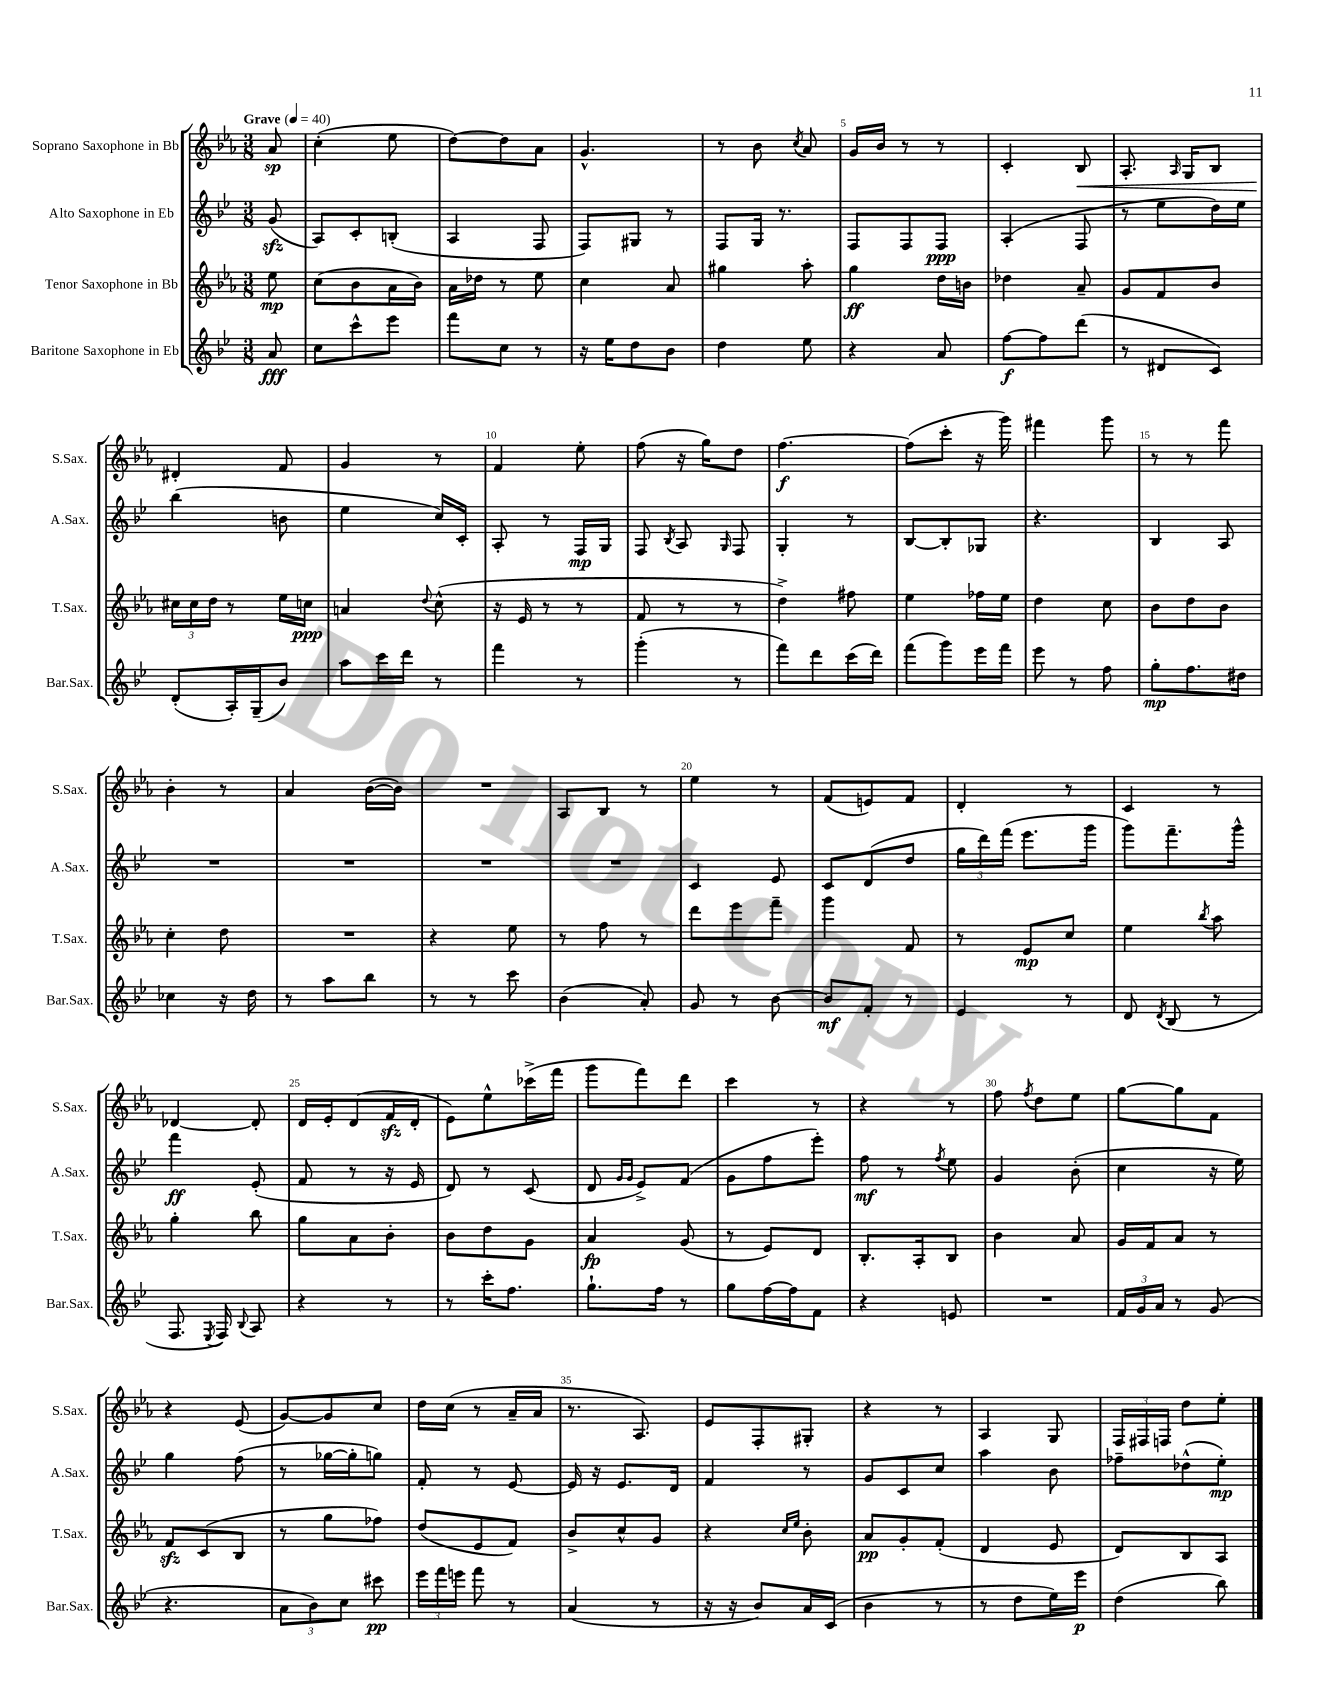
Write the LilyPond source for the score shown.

<<
\new StaffGroup <<
\new Staff = "s0" \with { instrumentName = "Soprano Saxophone in Bb" shortInstrumentName = "S.Sax." } {
    \clef treble \key ees \major \numericTimeSignature \time 3/8 \partial 8 \tempo "Grave" 4 = 40
    \autoBeamOff aes'8\sp |
    c''4-.( ees''8 |
    d''8[~) d''8 aes'8] |
    g'4.-^ |
    r8 bes'8 \acciaccatura { c''8 } aes'8 |
    g'16[ bes'16] r8 r8 |
    c'4-. bes8\< |
    aes8.-. \grace { aes16 } g16[ bes8] |
    dis'4-.\! f'8 |
    g'4 r8 |
    f'4 ees''8-. |
    f''8( r16 g''16[) d''8] |
    f''4.~\f |
    f''8[( c'''8]-. r16 g'''16) |
    fis'''4 g'''8 |
    r8 r8 f'''8 |
    bes'4-. r8 |
    aes'4 bes'16[~( bes'16]) |
    R4. |
    aes8[ bes8] r8 |
    ees''4 r8 |
    f'8[( e'8) f'8] |
    d'4-. r8 |
    c'4 r8 |
    des'4~ des'8-. |
    d'16[ ees'16-. d'8( f'16\sfz d'16]-. |
    ees'8[) ees''8-^ ces'''16->( f'''16] |
    g'''8[ f'''8) d'''8] |
    c'''4 r8 |
    r4 r8 |
    f''8 \acciaccatura { f''8 } d''8[ ees''8] |
    g''8[~ g''8 f'8] |
    r4 ees'8( |
    g'8[~) g'8 c''8] |
    d''16[ c''16]( r8 aes'16[-- aes'16] |
    r8. aes8.) |
    ees'8[ f8-. gis8]-. |
    r4 r8 |
    aes4 g8 |
    \tuplet 3/2 { f16[ fis16 f16] } d''8[ ees''8]-. \bar "|." |
}
\new Staff = "s1" \with { instrumentName = "Alto Saxophone in Eb" shortInstrumentName = "A.Sax." } {
    \clef treble \key bes \major \numericTimeSignature \time 3/8 \partial 8
    \autoBeamOff g'8\sfz( |
    a8[) c'8-. b8]-.( |
    a4 f8 |
    f8[) gis8] r8 |
    f8[ g16] r8. |
    f8[ f8 f8]\ppp |
    a4-.( f8 |
    r8 ees''8[ d''16) ees''16] |
    bes''4( b'8 |
    ees''4 c''16[) c'16]-. |
    a8-. r8 f16[\mp g16] |
    f8 \acciaccatura { bes8 } a8 \grace { g16 } f8 |
    g4-. r8 |
    bes8[~ bes8-. ges8] |
    r4. |
    bes4 a8 |
    R4. |
    R4. |
    R4. |
    R4. |
    c'4 ees'8 |
    c'8[ d'8( d''8] |
    \tuplet 3/2 { g''16[ d'''16) f'''16]( } ees'''8.[ g'''16] |
    g'''8[) f'''8.-- g'''16]-^ |
    f'''4\ff ees'8-.( |
    f'8 r8 r16 ees'16 |
    d'8) r8 c'8( |
    d'8 \grace { g'16[ g'16] } ees'8[->) f'8]( |
    g'8[ f''8 ees'''8]-.) |
    f''8\mf r8 \acciaccatura { f''8 } ees''8 |
    g'4 bes'8-.( |
    c''4 r16 ees''16) |
    g''4 f''8( |
    r8 ges''16[~ ges''16-. g''8]) |
    f'8-. r8 ees'8~ |
    ees'16 r16 ees'8.[ d'16] |
    f'4 r8 |
    g'8[ c'8 c''8] |
    a''4 bes'8 |
    fes''8[-- des''8-^( ees''8]-.\mp) \bar "|." |
}
\new Staff = "s2" \with { instrumentName = "Tenor Saxophone in Bb" shortInstrumentName = "T.Sax." } {
    \clef treble \key ees \major \numericTimeSignature \time 3/8 \partial 8
    \autoBeamOff ees''8\mp |
    c''8[( bes'8 aes'16 bes'16]) |
    aes'16[ des''16] r8 ees''8 |
    c''4 aes'8 |
    gis''4 aes''8-. |
    g''4\ff d''16[ b'16] |
    des''4 aes'8-- |
    g'8[ f'8 bes'8] |
    \tuplet 3/2 { cis''16[ cis''16 d''16] } r8 ees''16[ c''16]\ppp |
    a'4 \appoggiatura { d''8 } c''8-^( |
    r16 ees'16 r8 r8 |
    f'8 r8 r8 |
    d''4->) fis''8 |
    ees''4 fes''16[ ees''16] |
    d''4 c''8 |
    bes'8[ d''8 bes'8] |
    c''4-. d''8 |
    R4. |
    r4 ees''8 |
    r8 f''8 r8 |
    d'''8[ ees'''8 f'''8]-- |
    g'''4 f'8 |
    r8 ees'8[\mp c''8] |
    ees''4 \acciaccatura { bes''8 } aes''8 |
    g''4-. bes''8 |
    g''8[ aes'8 bes'8]-. |
    bes'8[ d''8 g'8] |
    aes'4\fp g'8( |
    r8 ees'8[) d'8] |
    bes8.[-. aes16-. bes8] |
    bes'4 aes'8 |
    g'16[ f'16 aes'8] r8 |
    f'8[\sfz c'8( bes8] |
    r8 g''8[ fes''8]) |
    d''8[( ees'8 f'8]) |
    bes'8[-> c''8-^ g'8] |
    r4 \grace { c''16[ ees''16] } bes'8-. |
    aes'8[\pp g'8-. f'8]-.( |
    d'4 ees'8 |
    d'8[) bes8 aes8] \bar "|." |
}
\new Staff = "s3" \with { instrumentName = "Baritone Saxophone in Eb" shortInstrumentName = "Bar.Sax." } {
    \clef treble \key bes \major \numericTimeSignature \time 3/8 \partial 8
    \autoBeamOff a'8\fff |
    c''8[ c'''8-^ ees'''8] |
    f'''8[ c''8] r8 |
    r16 ees''16[ d''8 bes'8] |
    d''4 ees''8 |
    r4 a'8 |
    f''8[~\f f''8 d'''8]( |
    r8 dis'8[ c'8]) |
    d'8[-.( a16-.) g16--( bes'8]) |
    a''8[ c'''16 d'''16] r8 |
    f'''4 r8 |
    g'''4-.( r8 |
    f'''8[) d'''8 c'''16( d'''16]) |
    f'''8[( g'''8) ees'''16 f'''16] |
    ees'''8 r8 f''8 |
    g''8[-.\mp f''8. dis''16] |
    ces''4 r16 d''16 |
    r8 a''8[ bes''8] |
    r8 r8 c'''8 |
    bes'4( a'8-.) |
    g'8 r8 bes'8~ |
    bes'8[\mf f'8]-. r8 |
    ees'4 r8 |
    d'8 \acciaccatura { d'8 } bes8( r8 |
    f8. \acciaccatura { ees8 } f16) \appoggiatura { bes8 } a8 |
    r4 r8 |
    r8 c'''16[-. f''8.] |
    g''8.[-! f''16] r8 |
    g''8[ f''16~ f''16 f'8] |
    r4 e'8 |
    R4. |
    \tuplet 3/2 { f'16[ g'16 a'16] } r8 g'8( |
    r4. |
    \tuplet 3/2 { a'8[ bes'8) c''8] } cis'''8\pp |
    \tuplet 3/2 { ees'''16[ f'''16 e'''16] } f'''8 r8 |
    a'4( r8 |
    r16 r16 bes'8[) a'16 c'16]( |
    bes'4 r8 |
    r8 d''8[ ees''16) ees'''16]\p |
    d''4( bes''8) \bar "|." |
}
>>
>>
\layout { \context { \Score \override BarNumber.break-visibility = ##(#f #t #t) barNumberVisibility = #(every-nth-bar-number-visible 5) } }
